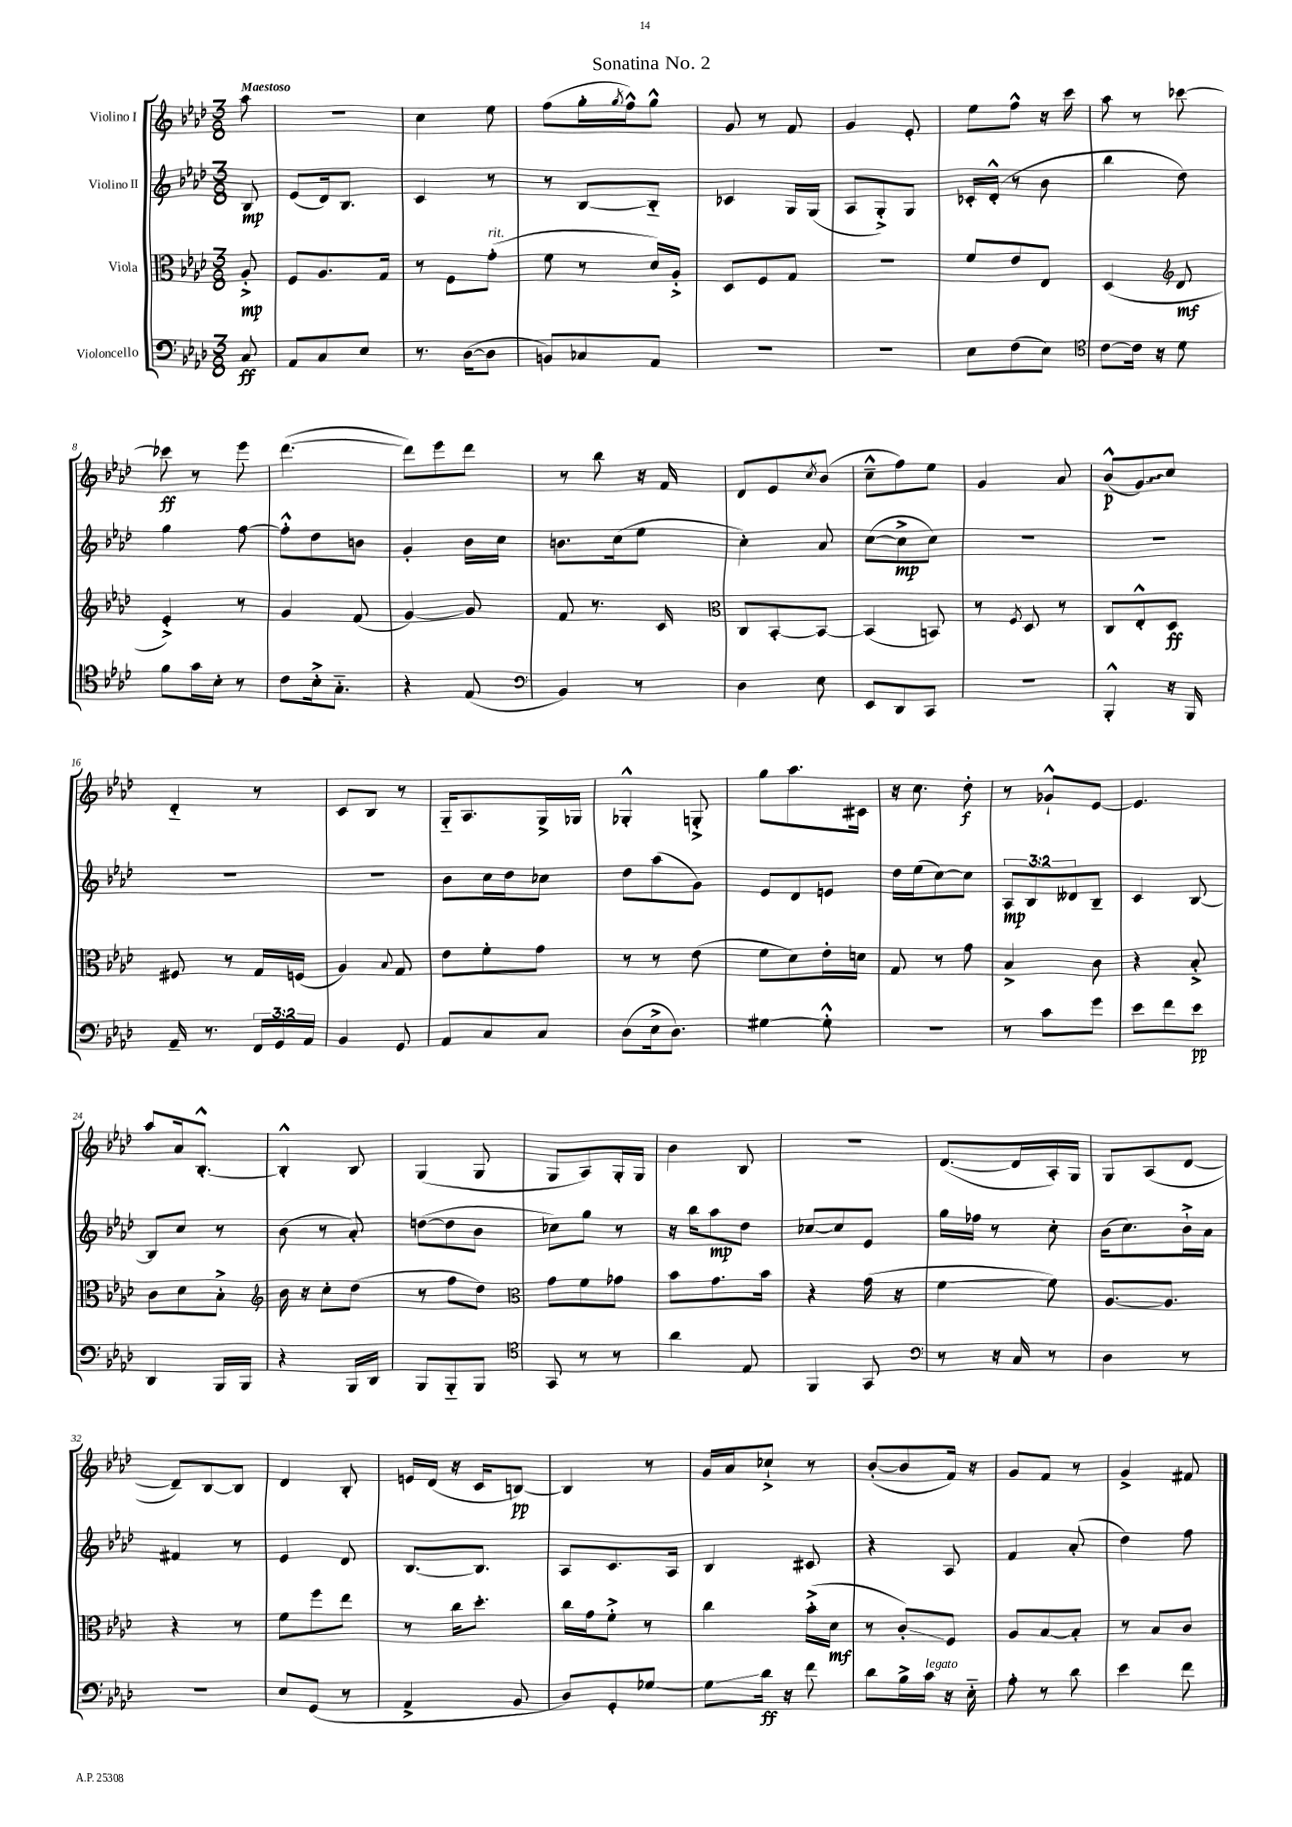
\header { title = "Sonatina No. 2" }
<<
\new StaffGroup <<
\new Staff = "s0" \with { instrumentName = "Violino I" } {
    \clef treble \key aes \major \numericTimeSignature \time 3/8 \partial 8 \tempo "Maestoso"
    aes''8 |
    R4. |
    c''4 ees''8 |
    f''8( g''16-. \acciaccatura { g''8 } f''16-^) g''8-^ |
    g'8 r8 f'8 |
    g'4 ees'8-. |
    ees''8 f''8-^ r16 c'''16 |
    aes''8 r8 ces'''8~ |
    ces'''8\ff r8 ees'''8 |
    des'''4.~( |
    des'''8) ees'''8 des'''8 |
    r8 bes''8 r16 f'16 |
    des'8 ees'8 \acciaccatura { c''8 } bes'8( |
    c''8---^ f''8) ees''8 |
    g'4 aes'8 |
    bes'8-^\p( \once \override Glissando.style = #'zigzag g'8\glissando) c''8 |
    des'4-_ r8 |
    c'8 bes8 r8 |
    g16-_ aes8. g16-> ges16 |
    ges4-.-^ g8-.-> |
    g''8 aes''8. cis'16 |
    r16 c''8. des''8-.\f |
    r8 ges'8-!-^ ees'8~ |
    ees'4. |
    aes''8 aes'16 bes8.~-.-^ |
    bes4-.-^ bes8 |
    g4( g8 |
    g8 aes8) g16-. g16 |
    bes'4 bes8 |
    R4. |
    des'8.~( des'16 aes16-.) g16 |
    g8 aes8( des'8~ |
    des'8--) bes8~ bes8 |
    des'4 bes8-. |
    e'16 des'16( r16 c'16 b8~\pp) |
    b4 r8 |
    g'16 aes'16 ces''8-!-> r8 |
    bes'8~-.( bes'8 f'16) r16 |
    g'8 f'8 r8 |
    g'4-> fis'8 \bar "|." |
}
\new Staff = "s1" \with { instrumentName = "Violino II" } {
    \clef treble \key aes \major \numericTimeSignature \time 3/8 \override Staff.TupletNumber.text = #tuplet-number::calc-fraction-text \partial 8
    bes8\mp |
    ees'8( des'16) bes8. |
    c'4 r8 |
    r8 bes8~ bes8-_ |
    ces'4 g16 g16( |
    aes8 g8-.->) g8 |
    ces'16-. des'16-.-^( r8 bes'8 |
    bes''4 des''8) |
    g''4 f''8~ |
    f''8-.-^ des''8 b'8 |
    g'4-. bes'16 c''16 |
    b'8. c''16( ees''8 |
    c''4-.) aes'8 |
    c''8~( c''8->\mp c''8) |
    R4. |
    R4. |
    R4. |
    R4. |
    bes'8 c''16 des''16 ces''8 |
    des''8 aes''8( g'8) |
    ees'8 des'8 e'8 |
    des''16 ees''16( c''8~) c''8 |
    \tuplet 3/2 { aes8\mp bes8 deses'8 } bes8-- |
    c'4 bes8~ |
    bes8 c''8 r8 |
    bes'8( r8 aes'8-.) |
    d''8~( d''8 bes'8 |
    ces''8) g''8 r8 |
    r16 bes''16 aes''8\mp des''8 |
    ces''8~ ces''8 ees'8 |
    g''16 fes''16 r8 c''8-. |
    bes'16( c''8.) bes'16-!-> aes'16 |
    fis'4 r8 |
    ees'4 des'8 |
    bes8.~ bes8. |
    aes8 c'8. aes16 |
    bes4 cis'8 |
    r4 aes8 |
    f'4 aes'8-.( |
    des''4) f''8 \bar "|." |
}
\new Staff = "s2" \with { instrumentName = "Viola" } {
    \clef alto \key aes \major \numericTimeSignature \time 3/8 \partial 8
    aes8-.->\mp |
    f8 aes8. g16 |
    r8 f8 g'8-.^\markup { \italic "rit." }( |
    f'8 r8 des'16) aes16-.-> |
    des8 f8 g8 |
    R4. |
    f'8 ees'8 ees8 |
    des4( \clef treble des'8\mf |
    ees'4-.->) r8 |
    g'4 f'8( |
    g'4~) g'8 |
    f'8 r8. c'16 |
    \clef alto c8 bes,8~-. bes,8~ |
    bes,4( b,8) |
    r8 \acciaccatura { f8 } des8 r8 |
    c8 ees8-.-^ des8\ff |
    fis8 r8 g16 f16( |
    aes4) \appoggiatura { bes8 } g8 |
    ees'8 f'8-. g'8 |
    r8 r8 ees'8( |
    f'8 des'8) ees'16-. d'16 |
    g8 r8 g'8 |
    bes4-> c'8 |
    r4 bes8-.-> |
    c'8 des'8 bes8-.-> |
    \clef treble bes'16 r16 c''8-. des''8( |
    r8 f''8 des''8) |
    \clef alto g'8 f'8 ges'8 |
    bes'8 g'8. bes'16 |
    r4 g'16( r16 |
    f'4~ f'8) |
    aes8.~ aes8. |
    r4 r8 |
    f'8 f''8 ees''8 |
    r8 c''16 des''8.-. |
    c''16 g'16 f'8-.-> r8 |
    c''4 bes'16-.->( des'16\mf |
    r8 c'8-.\glissando) f8 |
    aes8 bes8~ bes8-. |
    r8 bes8 c'8 \bar "|." |
}
\new Staff = "s3" \with { instrumentName = "Violoncello" } {
    \clef bass \key aes \major \numericTimeSignature \time 3/8 \override Staff.TupletNumber.text = #tuplet-number::calc-fraction-text \partial 8
    c8\ff |
    aes,8 c8 ees8 |
    r8. des16~( des8 |
    b,8) ces8 aes,8 |
    R4. |
    R4. |
    ees8 f8( ees8) |
    \clef tenor c'8~ c'16 r16 des'8 |
    f'8 g'16 bes16-. r8 |
    c'8 bes16-.-> g8.-_ |
    r4 ees8( |
    \clef bass bes,4) r8 |
    des4 ees8 |
    ees,8 des,8 c,8 |
    R4. |
    bes,,4-.-^ r16 bes,,16 |
    aes,16-- r8. \tuplet 3/2 { f,16 g,16 aes,16 } |
    bes,4 g,8 |
    aes,8 c8 c8 |
    des8( ees16-> des8.) |
    gis4~ gis8-.-^ |
    R4. |
    r8 c'8 g'8 |
    ees'8 f'8 ees'8\pp |
    des,4 bes,,16 bes,,16 |
    r4 bes,,16 des,16 |
    bes,,8 bes,,8-_ bes,,8 |
    \clef tenor g,8 r8 r8 |
    aes'4 ees8 |
    f,4 g,8 |
    \clef bass r8 r16 c16 r8 |
    des4 r8 |
    r4. |
    ees8 g,8( r8 |
    aes,4-> bes,8 |
    des8) g,8-. ges8~ |
    ges8\glissando des'16\ff r16 f'8 |
    des'8 bes16-> c'16^\markup { \italic "legato" } r16 ees16-_ |
    aes8-. r8 des'8 |
    ees'4 f'8 \bar "|." |
}
>>
>>
